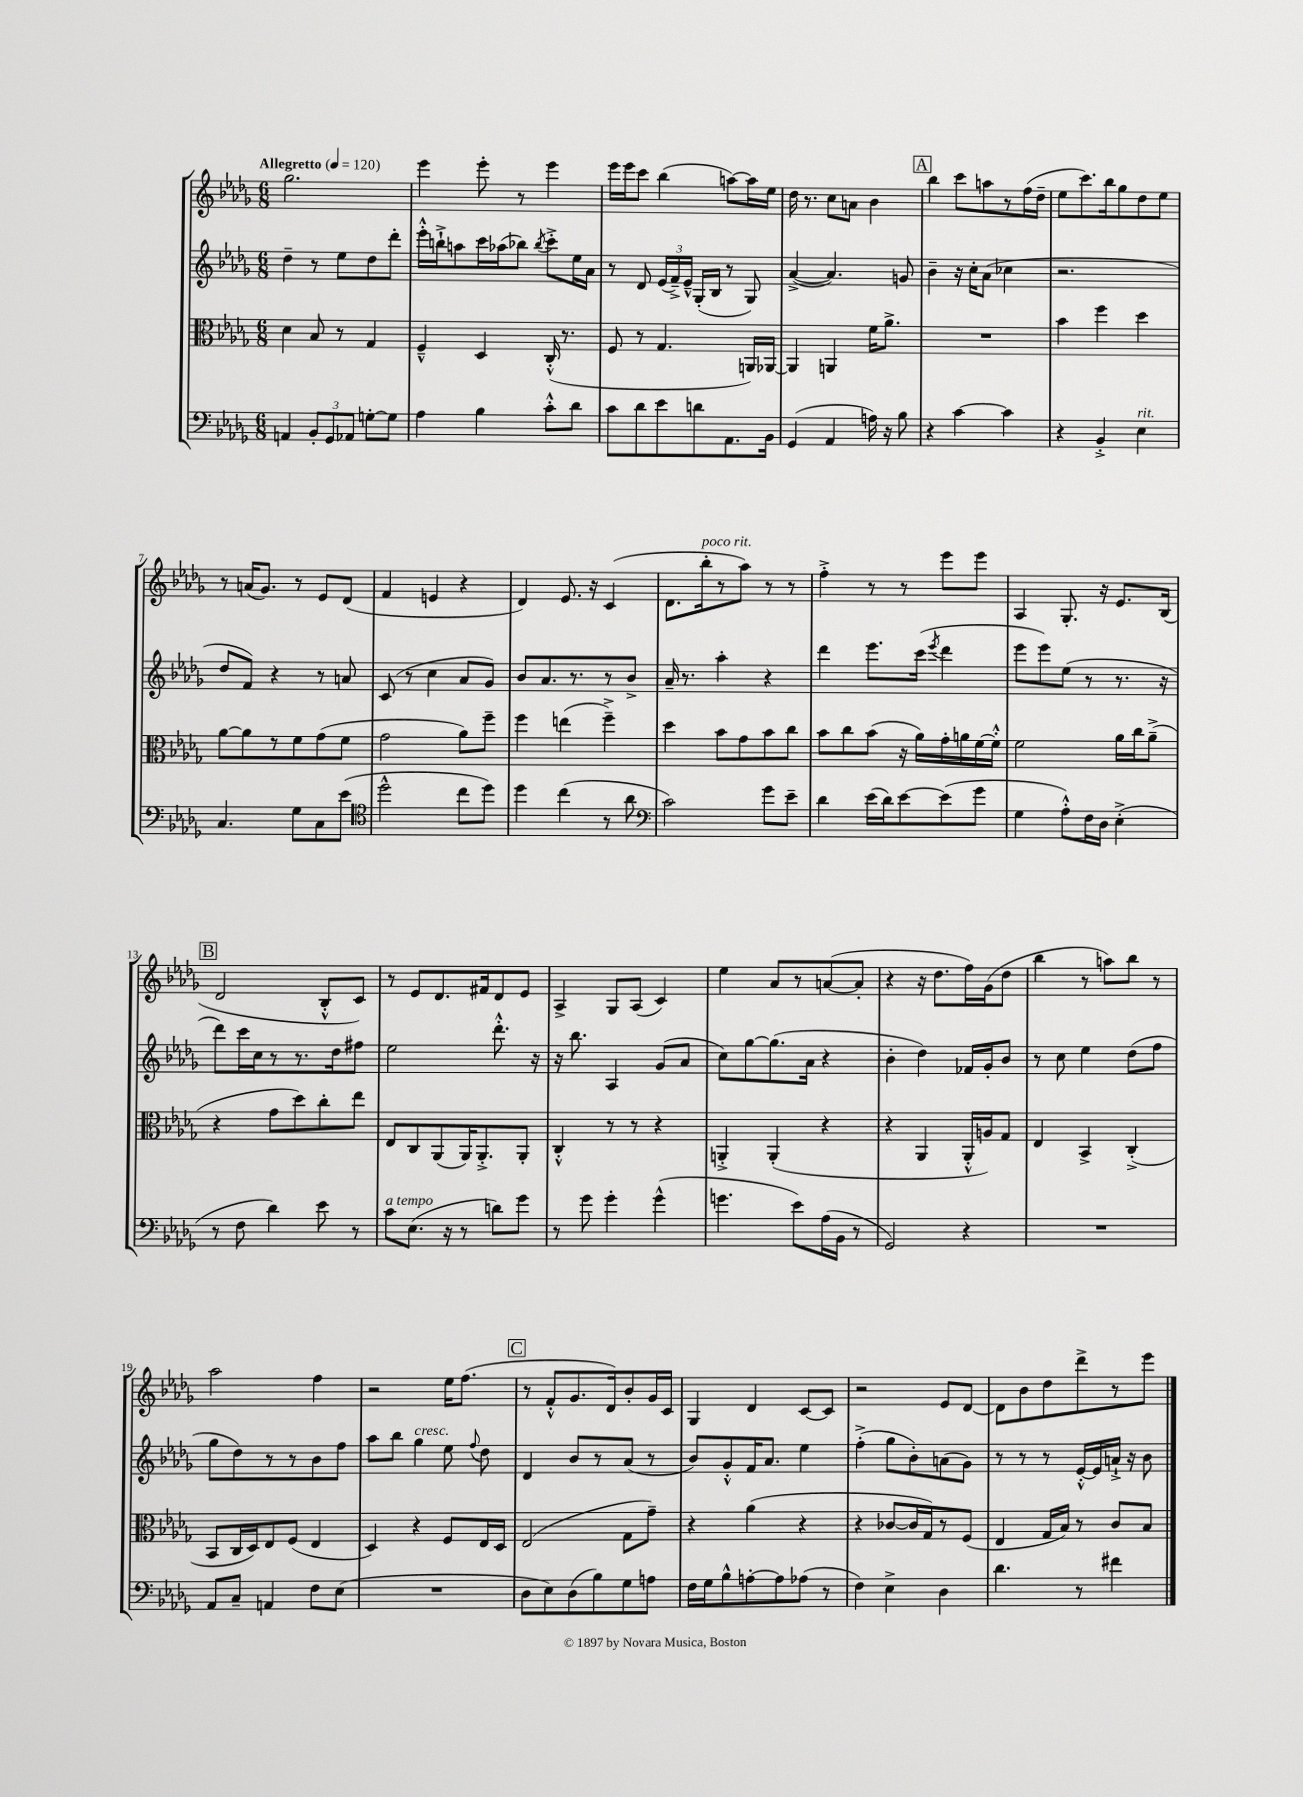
<<
\new StaffGroup <<
\new Staff = "s0" {
    \clef treble \key des \major \numericTimeSignature \time 6/8 \tempo "Allegretto" 4 = 120
    \autoBeamOff ges''2. |
    ees'''4 ees'''8-. r8 ees'''4 |
    ees'''16[ ees'''16 c'''8] bes''4( a''8[~) a''16 ees''16] |
    des''16 r8. c''8[ a'8] bes'4 |
    \mark \markup { \box "A" } bes''4 c'''8[ a''8 r8 f''16( des''16]-- |
    ees''8[ c'''8.) bes''16 ges''8 des''8 ees''8] |
    r8 a'16[( ges'8.]) r8 ees'8[ des'8]( |
    f'4 e'4 r4 |
    des'4) ees'8. r16 c'4( |
    des'8.[ bes''16-.^\markup { \italic "poco rit." } r8 aes''8]) r8 r8 |
    f''4-.-> r8 r8 ees'''8[ ees'''8] |
    aes4 ges8.-. r16 ees'8.[ bes16]( |
    \mark \markup { \box "B" } des'2 bes8[-.-^ c'8]) |
    r8 ees'8[ des'8. fis'16 des'8 ees'8] |
    aes4-> ges8[ aes8]( c'4) |
    ees''4 aes'8[ r8 a'8~( a'8]-. |
    r4 r16 des''8.[ f''16) ges'16( des''8] |
    bes''4 r8 a''8[) bes''8] r8 |
    aes''2 f''4 |
    r2 ees''16[ f''8.]( |
    \mark \markup { \box "C" } r8 f'8[-.-^ ges'8. des'16) bes'8-. ges'16 c'16] |
    ges4 des'4 c'8[~ c'8] |
    r2 ees'8[ des'8]~ |
    des'8[ bes'8 des''8 des'''8-> r8 ees'''8] \bar "|." |
}
\new Staff = "s1" {
    \clef treble \key des \major \numericTimeSignature \time 6/8
    \autoBeamOff des''4-- r8 ees''8[ des''8 des'''8]-. |
    ees'''16[-.-^ b''16-!-> a''8 c'''16 aes''16( bes''8]) \acciaccatura { bes''8 } c'''8[-.-> ees''16 aes'16] |
    r8 des'8 \tuplet 3/2 { ees'16[( f'16--->) ees'16]---^ } ges16[-.( bes16] r8 ges8) |
    aes'4~->( aes'4.) g'8 |
    \mark \markup { \box "A" } bes'4-- r16 c''16[-. aes'8]( ces''4 |
    r2. |
    des''8[ f'8]) r4 r8 a'8 |
    c'8( r8 c''4 aes'8[ ges'8]) |
    bes'8[ aes'8. r8. r8 bes'8]-> |
    aes'16-- r8. aes''4-. r4 |
    des'''4 ees'''8.[ c'''16]( \acciaccatura { ees'''8 } des'''4 |
    ees'''8[ ees'''8) ees''8]( r8 r8. r16 |
    \mark \markup { \box "B" } des'''8[) c'''16 c''16 r8 r8. des''16 fis''8] |
    ees''2 des'''8.-.-^ r16 |
    r16 bes''8. aes4 ges'8[( aes'8] |
    c''8[) ges''8~ ges''8.( aes'16] r4 |
    bes'4-. des''4) fes'16[ ges'16-. bes'8] |
    r8 c''8 ees''4 des''8[( f''8] |
    ges''8[ des''8) r8 r8 bes'8 f''8] |
    aes''8[ bes''8] ges''4^\markup { \italic "cresc." } ees''8 \appoggiatura { f''8 } des''8 |
    \mark \markup { \box "C" } des'4 bes'8[ r8 aes'8]( r8 |
    bes'8[) ges'8-.-^ f'16 aes'8.] ees''4 |
    f''4-.->( ges''8[ bes'8-.) a'8( ges'8]) |
    r8 r8 r8 ees'16[~-.-^ ees'16 a'16]-!-> r16 bes'8 \bar "|." |
}
\new Staff = "s2" {
    \clef alto \key des \major \numericTimeSignature \time 6/8
    \autoBeamOff des'4 bes8 r8 ges4 |
    f4---^ des4 c16-.-^( r8. |
    f8 r8 ges4. a,16[) aes,16]~ |
    aes,4 a,4 f'16[ aes'8.]-> |
    \mark \markup { \box "A" } R2. |
    bes'4 f''4 des''4 |
    aes'8[~ aes'8 r8 f'8 ges'8( f'8] |
    ges'2 aes'8[) f''8]-- |
    f''4 e''4( f''4--->) |
    des''4 bes'8[ ges'8 bes'8 c''8] |
    bes'8[ c''8 bes'8]( r16 aes'16[) ges'16-. a'16 f'16~ f'16]-.-^ |
    f'2 aes'16[ c''16 aes'8]--->( |
    \mark \markup { \box "B" } r4 ges'8[ des''8) c''8-. ees''8] |
    ees8[ c8 aes,8( aes,16) aes,8.-.-> aes,8]-. |
    c4-.-^ r8 r8 r4 |
    a,4-.-> a,4-.( r4 |
    r4 aes,4 aes,16[-.-^ a16) ges8] |
    ees4 bes,4-> c4-.->( |
    bes,8[ c16 des16) ees8 f8]( ees4 |
    des4) r4 f8[ ees16 des16] |
    \mark \markup { \box "C" } ees2( ges8[ ges'8]--) |
    r4 aes'4( r4 |
    r4 ces'8[~ ces'16 ges16) r8 f8]( |
    ees4 ges16[ bes16]) r8 c'8[ bes8] \bar "|." |
}
\new Staff = "s3" {
    \clef bass \key des \major \numericTimeSignature \time 6/8
    \autoBeamOff a,4 \tuplet 3/2 { bes,8[-. ges,8 aes,8] } g8[~-. g8] |
    aes4 bes4 c'8[-.-^ des'8] |
    c'8[ des'8 ees'8 d'8 aes,8. bes,16] |
    ges,4( aes,4 a16) r16 bes8 |
    \mark \markup { \box "A" } r4 c'4~ c'4 |
    r4 bes,4-.-> ees4^\markup { \italic "rit." } |
    c4. ges8[ c8 ees'8]( |
    \clef tenor des''2-^ c''8[ des''8]) |
    des''4 c''4( r8 aes'8 |
    \clef bass c'2) ges'8[ ees'8]-- |
    des'4 ees'16[( des'16) ees'8~ ees'8( ges'8] |
    ges4 aes8[-.-^) f16 des16] ees4-.->( |
    \mark \markup { \box "B" } r8 f8 des'4) ees'8 r8 |
    c'8[^\markup { \italic "a tempo" } ees8.]( r16 r8 d'8[) ges'8] |
    r8 ges'8 ges'4-. ges'4-^( |
    g'4. ees'8[) aes16( bes,16] r8 |
    ges,2) r4 |
    R2. |
    aes,8[ c8]-- a,4 f8[ ees8]( |
    R2. |
    \mark \markup { \box "C" } des8[ ees8) des8( bes8) ges8 a8] |
    f16[ ges16 bes8-^ a8~-. a8 aes8]( r8 |
    f4) ees4-> des4 |
    des'4. r8 fis'4 \bar "|." |
}
>>
>>
